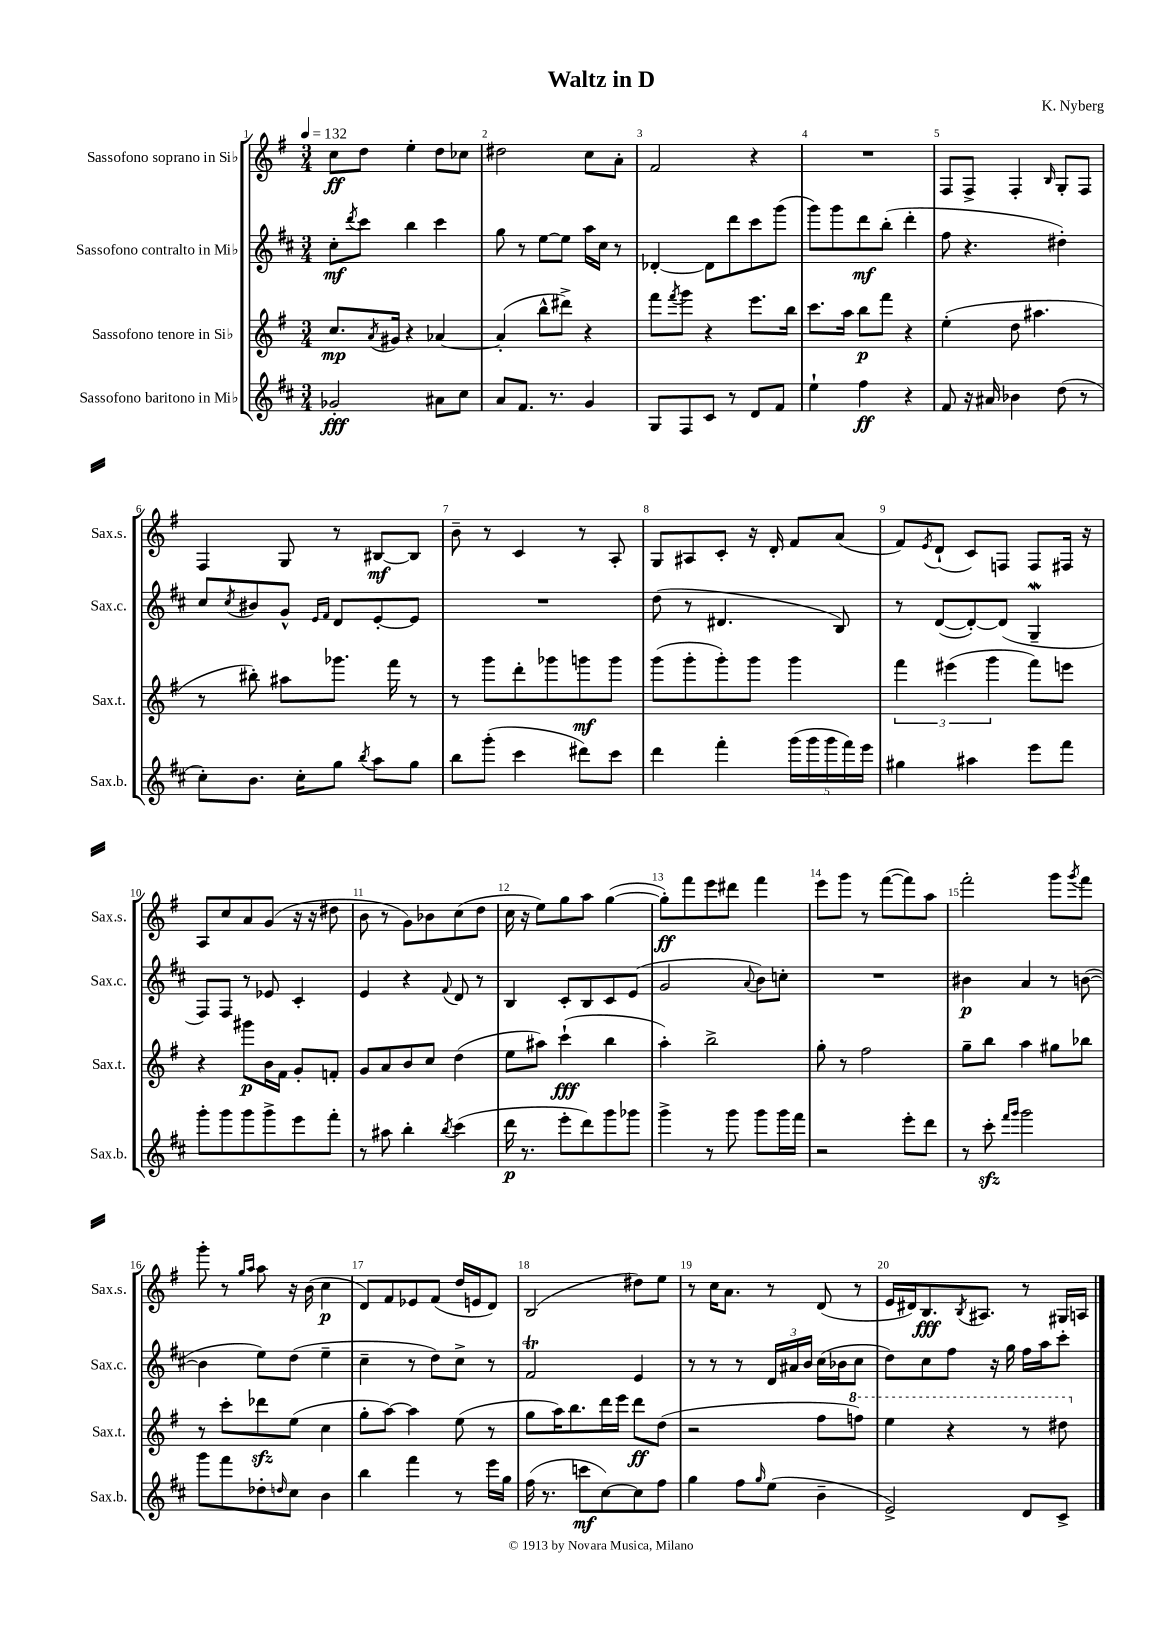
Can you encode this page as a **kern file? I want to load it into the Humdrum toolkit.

**kern	**kern	**kern	**kern
*staff4	*staff3	*staff2	*staff1
*clefG2	*clefG2	*clefG2	*clefG2
*k[f#c#]	*k[f#]	*k[f#c#]	*k[f#]
*M3/4	*M3/4	*M3/4	*M3/4
*MM132	*MM132	*MM132	*MM132
2g-'	8.cc	8cc#'	8cc
.	.	8qddd	.
.	.	8ccc#	8dd
.	8qa	.	.
.	16g#	.	.
.	4r	4bb	4ee'
8a#	[4a-	4ccc#	8dd
8cc#	.	.	8cc-
=	=	=	=
8a	(4a-']	8gg	2dd#
8.f#	.	8r	.
.	8bb^^	[8ee	.
8.r	.	.	.
.	8ddd#^)	8ee]	.
4g	4r	16aa	8cc
.	.	16cc#	.
.	.	8r	8a'
=	=	=	=
8G	8fff#	[4d-'	2f#
.	8qfff#	.	.
8F#	8ggg	.	.
8c#	4r	8d-]	.
8r	.	8ddd	.
8d	8.eee	8ccc#	4r
8f#	.	(8ggg	.
.	16bb	.	.
=	=	=	=
4ee`	8.ccc	8ggg)	2.r
.	.	8ggg	.
.	16aa	.	.
4ff#	8bb	8ddd	.
.	8fff#	(8bb'	.
4r	4r	4ddd'	.
=	=	=	=
8f#	(4ee'	8ff#	8F#
16r	.	4.r	8F#^
16a#	.	.	.
4b-	8dd	.	4F#'
.	4.aa#	.	.
.	.	.	16qqB
(8dd	.	4dd#')	8G'
8r	.	.	8F#
=	=	=	=
8cc#')	8r	8cc#	4F#
.	.	8qcc#	.
8.b	8bb#')	8b#	.
.	8aa#	8g^^	8G
16cc#'	.	.	.
.	.	16qqe	.
.	.	16qqf#	.
8gg	8.ggg-	8d	8r
8qbb	.	.	.
8aa	.	[8e'	[8B#
.	16fff#	.	.
8gg	8r	8e]	8B#]
=	=	=	=
8bb	8r	2.r	8b~
(8ggg'	8ggg	.	8r
4ccc#	8ddd'	.	4c
.	8ggg-	.	.
8ddd#)	8ggg	.	8r
8ccc#	8ggg	.	8A'
=	=	=	=
4ddd	(8ggg	(8dd	8G
.	8ggg'	8r	8A#
4fff#'	8ggg')	4.d#	8c'
.	8ggg	.	16r
.	.	.	16d'
(20ggg	4ggg	.	8f#
20ggg	.	.	.
20ggg	.	.	.
.	.	8B)	(8a
20fff#)	.	.	.
20eee	.	.	.
=	=	=	=
4gg#	6fff#	8r	8f#)
.	.	.	8qe
.	.	([8d	(8d`
.	(6eee#	.	.
4aa#	.	8d'_)	8c)
.	6ggg	.	.
.	.	(8d]	8F
8eee	8fff#)	4G~	8F
8fff#	8eee	.	16F#
.	.	.	16r
=	=	=	=
8ggg'	4r	8F#)	8A
8ggg	.	8F#	8cc
8ggg	8ggg#	8r	8a
8ggg^	16b	8e-	(8g
.	16f#	.	.
8eee	8g'	4c#'	16r
.	.	.	16r
8fff#'	8f'	.	8dd#
=	=	=	=
8r	8g	4e	8b
8aa#	8a	.	8r
4bb'	8b	4r	8g)
.	8cc	.	8b-
8qbb	.	8qqf#	.
(4ccc#	(4dd	8d	(8cc
.	.	8r	8dd
=	=	=	=
16ddd	8ee	4B	16cc
8.r	.	.	16r
.	8aa#)	.	8ee)
8eee'	(4ccc`	8c#'	8gg
8ddd)	.	8B	8aa
8ggg	4bb	8c#	([4gg
8ggg-	.	(8e	.
=	=	=	=
4ggg^	4aa')	2g	8gg'])
.	.	.	8fff#
8r	2bb^	.	8eee
8ggg	.	.	8ddd#
.	.	8qqa	.
8ggg	.	8b)	4fff#
16ggg	.	8cc'	.
16fff#	.	.	.
=	=	=	=
2r	8gg'	2.r	8eee
.	8r	.	8ggg
.	2ff#	.	8r
.	.	.	([8fff#
8eee'	.	.	8fff#])
8ddd	.	.	8aa
=	=	=	=
8r	8gg~	4b#	2fff#'
8ccc#'	8bb	.	.
16qqfff#	.	.	.
16qqggg	.	.	.
2ggg	4aa	4a	.
.	8gg#	8r	8ggg
.	.	.	8qggg
.	8bb-	([8b	8fff#
=	=	=	=
8ggg	8r	4b]	8ggg'
8fff#	8ccc'	.	8r
.	.	.	16qqgg
.	.	.	16qqaa
8dd-'	8ddd-	8ee)	8aa
16qqdd	.	.	.
8cc#	(8ee	(8dd	16r
.	.	.	(16b
4b	4cc	4ee~	4cc
=	=	=	=
4bb	8gg'	4cc#~	8d)
.	[8aa)	.	8f#
4fff#	4aa]	8r	8e-
.	.	8dd)	(8f#
8r	(8ee	8cc#^	16dd
.	.	.	16e
16eee	8r	8r	8d)
16gg	.	.	.
=	=	=	=
(16ff#	8gg	2f#	(2B
8.r	.	.	.
.	16aa)	.	.
.	8.bb	.	.
8ccc	.	.	.
[8cc#)	16ddd	.	.
.	16eee	.	.
8cc#]	8ddd	4e	8dd#)
8ff#	(8dd	.	8ee
=	=	=	=
4gg	2r	8r	8r
.	.	8r	16cc
.	.	.	8.a
8ff#	.	8r	.
16qqgg	.	.	.
(8ee	.	24d	8r
.	.	24a#	.
.	.	24b	.
4b~	8ff#	(16cc#	(8d
.	.	16b-	.
.	8fff)	8cc#	8r
=	=	=	=
2e^)	4eee	8dd)	16e
.	.	.	16d#)
.	.	8cc#	8.B
.	4r	8ff#	.
.	.	.	8qB
.	.	.	8.A#
.	.	16r	.
.	.	16gg	.
8d	8r	16ff#	8r
.	.	16aa	.
8c#^	8ddd#	8ccc#'	16G#
.	.	.	16A
==	==	==	==
*-	*-	*-	*-
